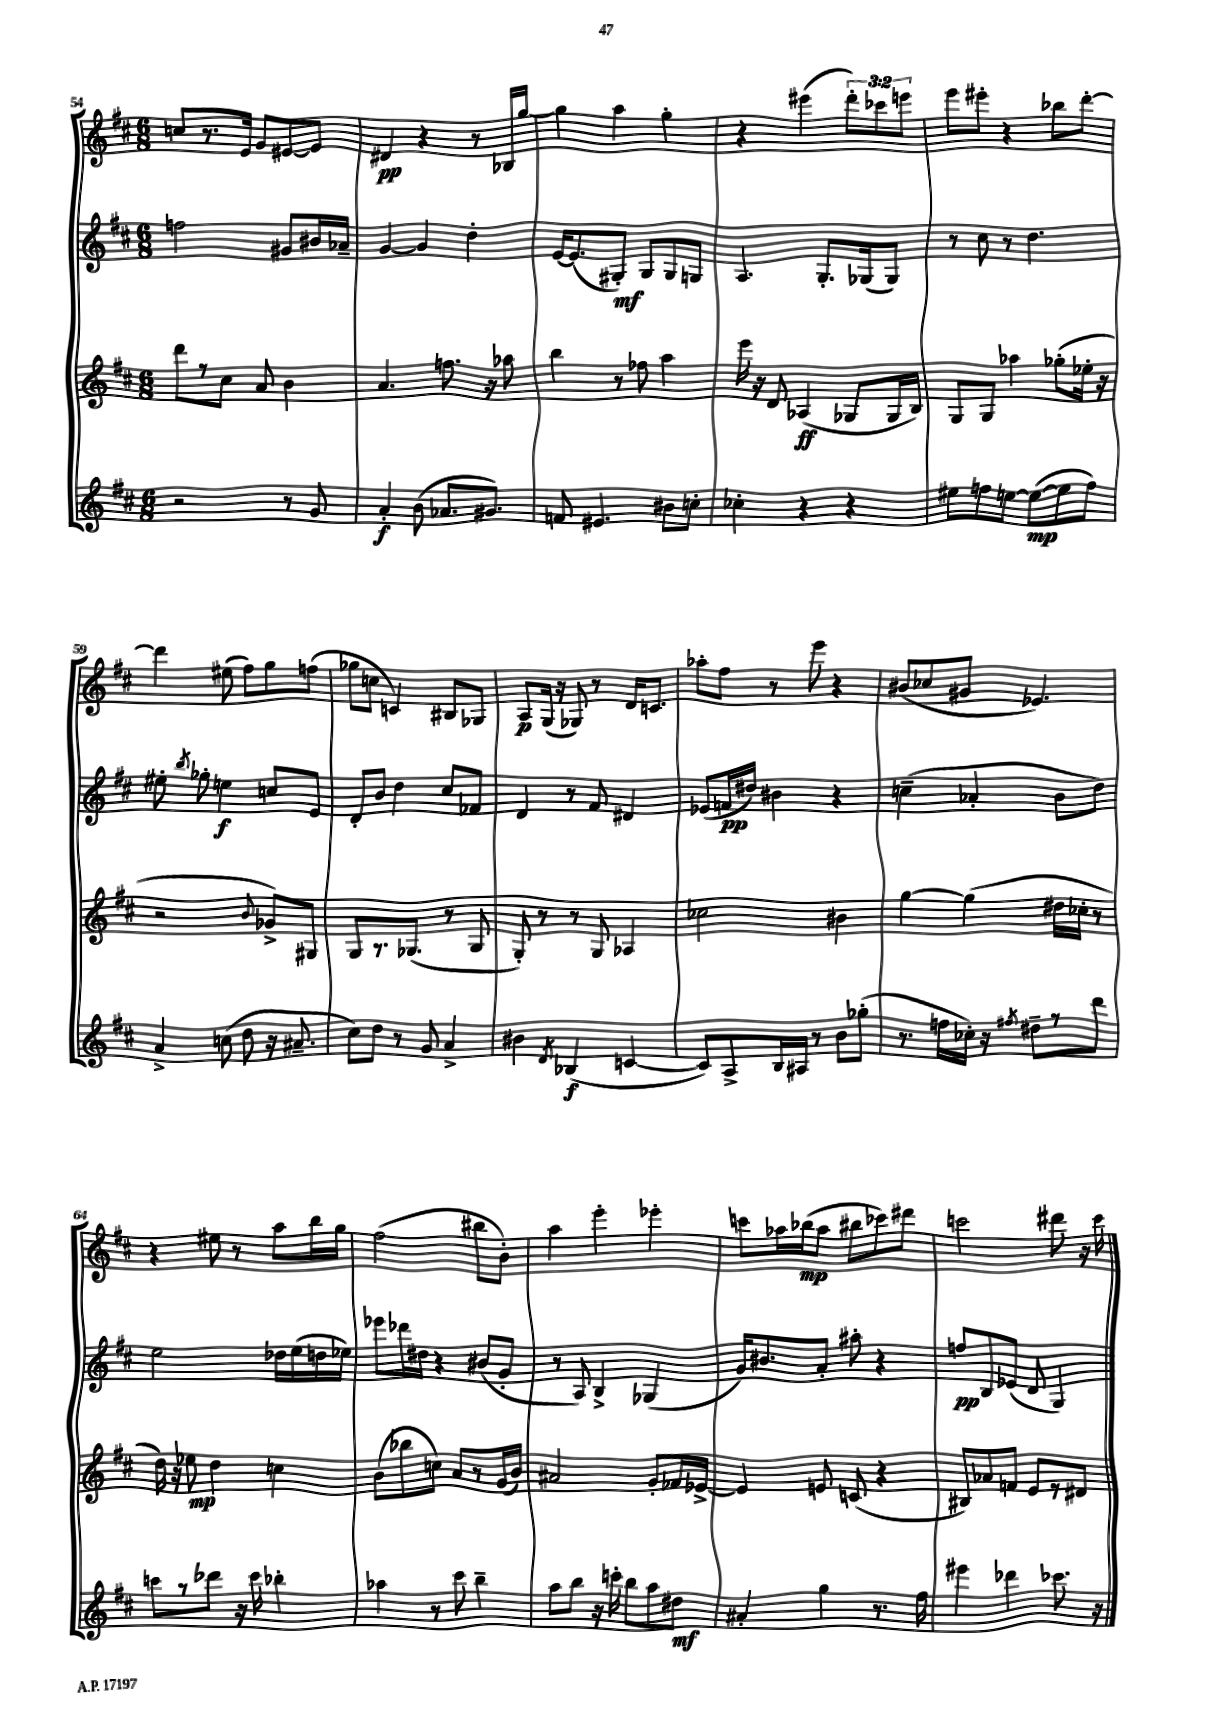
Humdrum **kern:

**kern	**kern	**kern	**kern
*staff4	*staff3	*staff2	*staff1
*clefG2	*clefG2	*clefG2	*clefG2
*k[f#c#]	*k[f#c#]	*k[f#c#]	*k[f#c#]
*M6/8	*M6/8	*M6/8	*M6/8
2r	8ddd	2ff	8cc
.	8r	.	8.r
.	8cc#	.	.
.	.	.	16e
.	8a	.	8g
8r	4b	8g#	[8e#
8g	.	16b#	8e#]
.	.	16a-~	.
=	=	=	=
4a'	4.a	[4g	4d#
(8b	.	4g]	4r
8.a-	8.ff	.	.
.	.	4dd'	8r
8.g#)	16r	.	.
.	8aa-	.	16B-
.	.	.	[16gg
=	=	=	=
8f	4bb	[16e	4gg]
.	.	(8.e]	.
4.e#	.	.	.
.	8r	8G#')	4aa
.	8ff-	8G#	.
8b#	4aa	8G#	4gg'
8cc'	.	8G	.
=	=	=	=
4cc-'	16eee	4.A	4r
.	16r	.	.
.	8d	.	.
4r	(4A-	.	(4eee#
.	.	8.G'	.
4r	8G-	.	12ddd')
.	.	(16G-	.
.	.	.	12ccc-
.	16G-	8G-)	.
.	.	.	12eee
.	16B)	.	.
=	=	=	=
8ee#	8G	8r	8eee
8ff	8G	8cc#	8eee#'
[8ee	4aa-	8r	4r
(8ee_	.	4.dd	.
8ee]	(8gg-'	.	8bb-
8ff)	16ee-'	.	[8ddd'
.	16r	.	.
=	=	=	=
4a^	2r	8ee#'	4ddd]
.	.	8qbb	.
.	.	8gg-'	.
(8cc	.	4ee	(8ee#
8dd	.	.	8ff#)
.	8qqb	.	.
16r	8g-^)	8cc	8gg
8.a#~	.	.	.
.	8G#	8e	(8ff
=	=	=	=
8cc#)	8G	8d'	8gg-
8dd	8.r	8b	8cc
8r	.	4dd	4c)
.	(8.G-	.	.
8g	.	.	.
4a^	8r	8cc#	8B#
.	8G-	8f-	8G-
=	=	=	=
4b#	8G')	4d	8A
.	8r	.	(16G
.	.	.	16r
8qd	.	.	.
(4B-	8r	8r	8G-)
.	8G	8f#	8r
[4c	4A-	4d#	16d
.	.	.	8.c
=	=	=	=
8c])	2cc-	(8e-	8aa-'
8A^	.	16f	8ff#
.	.	16dd#)	.
16B	.	4b#	8r
16A#	.	.	.
8r	.	.	8eee
8b	4b#	4r	4r
(8gg-'	.	.	.
=	=	=	=
8.r	[4gg	(4cc~	(8b#
.	.	.	8cc-
16ff	.	.	.
16cc-')	(4gg]	4a-'	8g#
16r	.	.	.
8qff#	.	.	.
8dd#~	.	.	4.e-)
8r	16dd#	8b	.
.	16cc-'	.	.
8ddd	8r	8dd)	.
=	=	=	=
8ccc	16dd)	2ee	4r
.	16r	.	.
8r	8ee-	.	.
8ddd-	4dd	.	8ee#
16r	.	.	8r
16ccc	.	.	.
4bb-'	4cc	16dd-	8aa
.	.	(16ee	.
.	.	16dd	16bb
.	.	16ee-)	16gg
=	=	=	=
4aa-	(8b	8eee-	(2ff#
.	8bb-	16ddd-	.
.	.	16dd#	.
8r	8cc)	4r	.
8ccc#	8a	.	.
4bb~	8r	(8b#	8bb#
.	(16g	8g'	8b')
.	16b)	.	.
=	=	=	=
8aa	2a#	8r	4aa
8bb	.	8A)	.
16r	.	4B^	4eee'
16ccc'	.	.	.
8bb	.	.	.
8aa	8g'	(4G-	4eee-'
8dd#	16f-	.	.
.	[16e-^	.	.
=	=	=	=
4a#'	4e-]	16g)	8ccc
.	.	8.b#	.
.	.	.	16aa-
.	.	.	(16bb-
4gg	8e	8a'	8aa-
.	(8c	8aa#'	8bb#
8.r	4r	4r	8ccc-)
.	.	.	8ddd#
16ff#	.	.	.
=	=	=	=
4eee#	8B#)	8ff	2ccc
.	8a-	8B	.
4ddd-	8f	(8e-	.
.	8e	8d	.
8.ccc-	8r	4G)	8ddd#
.	8d#	.	16r
16r	.	.	16ccc
==	==	==	==
*-	*-	*-	*-
